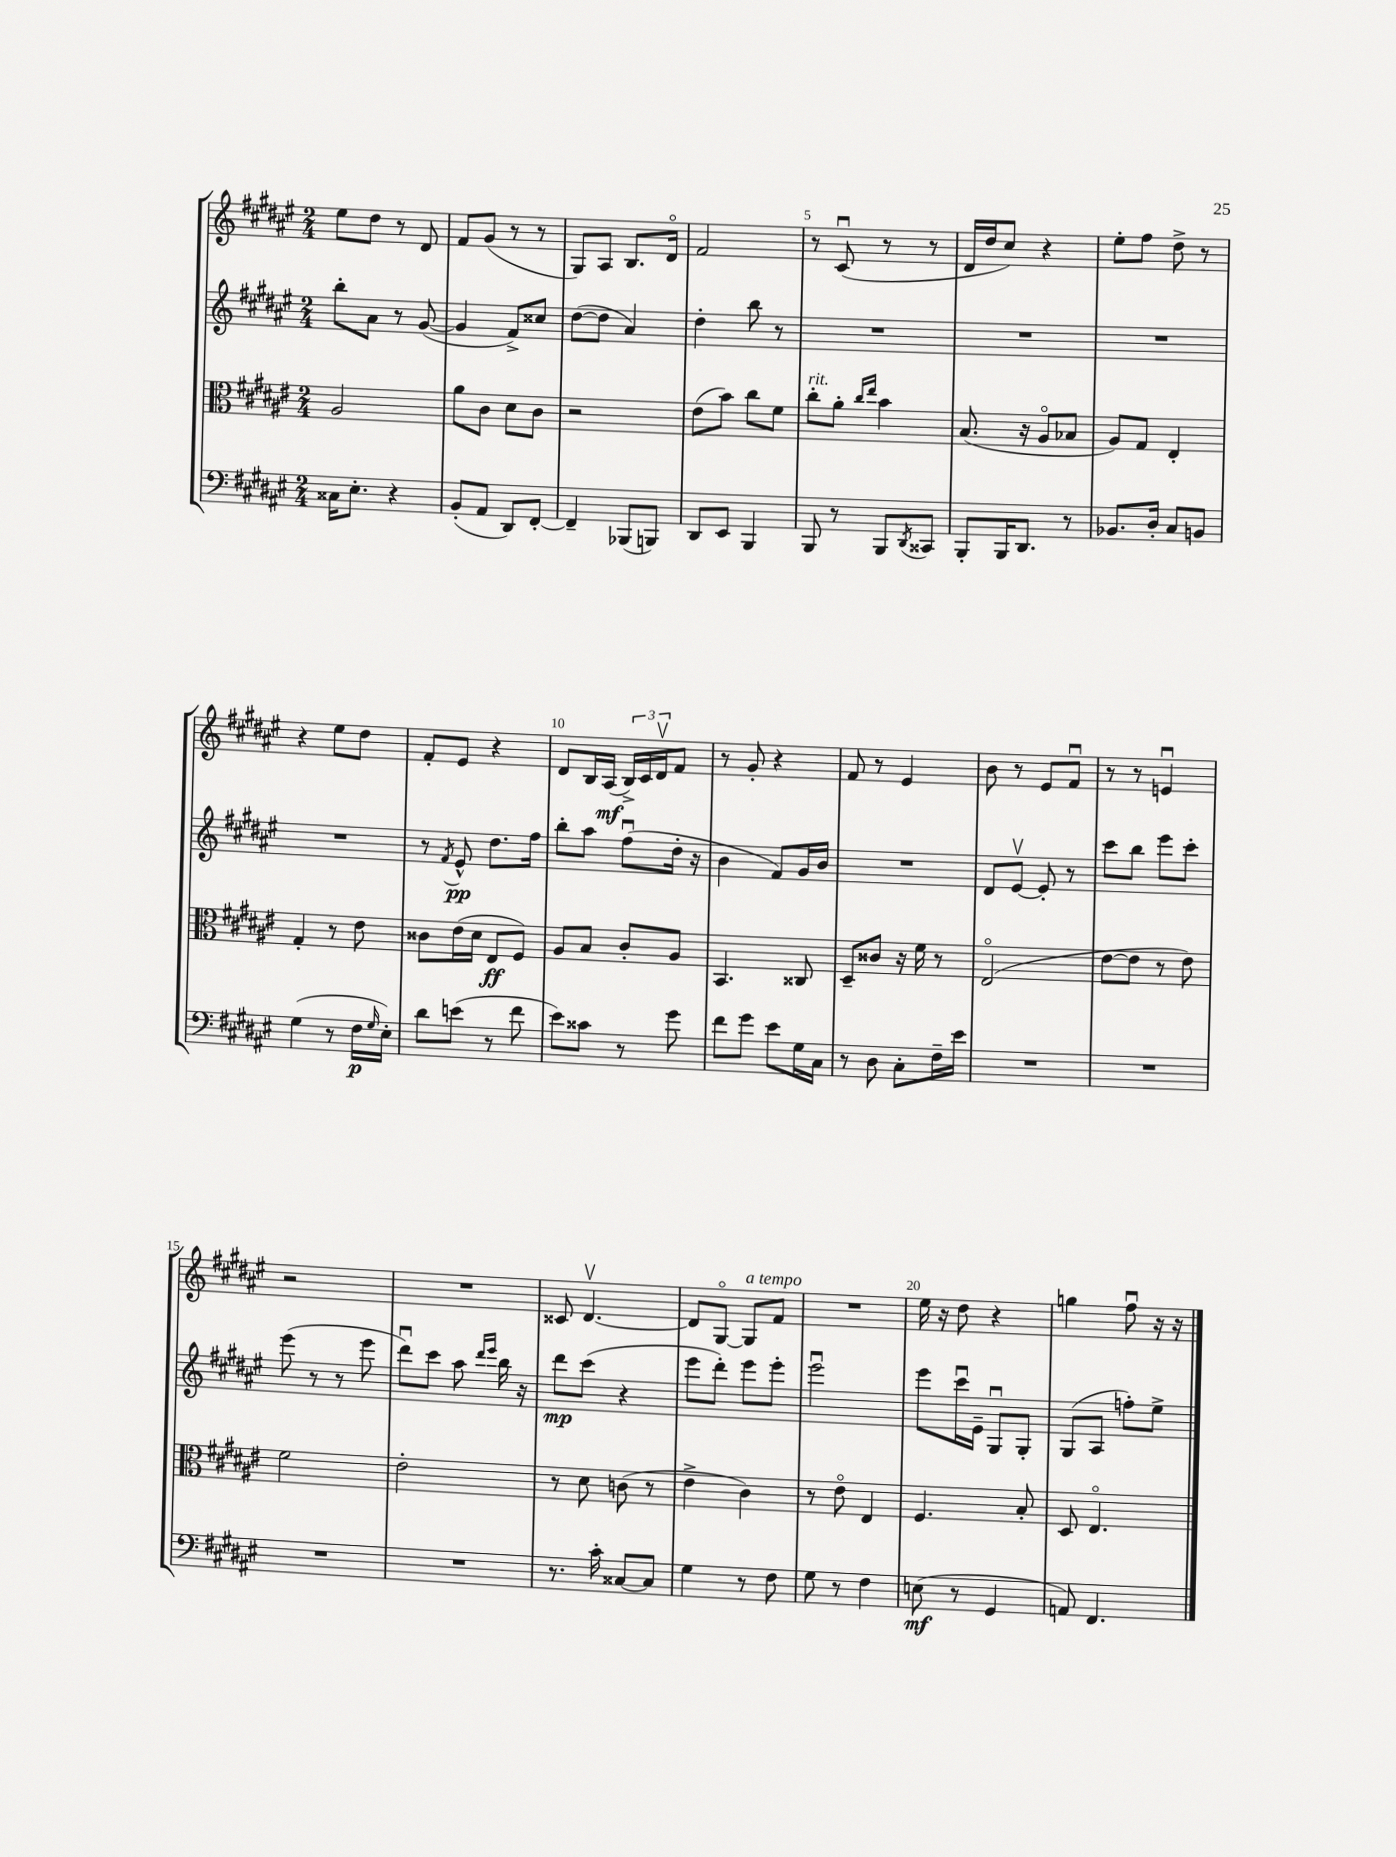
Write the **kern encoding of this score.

**kern	**dynam	**kern	**dynam	**kern	**dynam	**kern	**dynam
*part4	*part4	*part3	*part3	*part2	*part2	*part1	*part1
*staff4	*staff4	*staff3	*staff3	*staff2	*staff2	*staff1	*staff1
*clefF4	*	*clefC3	*	*clefG2	*	*clefG2	*
*k[f#c#g#d#a#e#]	*	*k[f#c#g#d#a#e#]	*	*k[f#c#g#d#a#e#]	*	*k[f#c#g#d#a#e#]	*
*M2/4	*	*M2/4	*	*M2/4	*	*M2/4	*
=1	=1	=1	=1	=1	=1	=1	=1
16C##X\KL	.	2A#/	.	8bb'\L	.	8ee#\L	.
8.E#'\J	.	.	.	.	.	.	.
.	.	.	.	8a#\J	.	8dd#\J	.
4r	.	.	.	8r	.	8r	.
.	.	.	.	([8g#/	.	8d#/	.
=2	=2	=2	=2	=2	=2	=2	=2
(8BB'/L	.	8a#\L	.	4g#/]	.	8f#/L	.
8AA#/J	.	8c#\J	.	.	.	(8g#/J	.
8DD#/L)	.	8d#\L	.	8f#^/L)	.	8r	.
[8FF#'/J	.	8c#\J	.	8cc##X/J	.	8r	.
=3	=3	=3	=3	=3	=3	=3	=3
4FF#~/]	.	2r	.	([8dd#\L	.	8G#/L)	.
.	.	.	.	8dd#\J]	.	8A#/J	.
(8BBB-X/L	.	.	.	4a#/)	.	8.B/L	.
8BBBn/J)	.	.	.	.	.	.	.
.	.	.	.	.	.	16d#/Jk	.
=4	=4	=4	=4	=4	=4	=4	=4
8DD#/L	.	(8e#\L	.	4dd#'\	.	2f#/	.
8EE#/J	.	8b\J)	.	.	.	.	.
4BBB/	.	8cc#\L	.	8bb\	.	.	.
.	.	8f#\J	.	8r	.	.	.
=5	=5	=5	=5	=5	=5	=5	=5
!	!	!LO:TX:a:i:t=rit.	!	!	!	!	!
8BBB/	.	8cc#'\L	.	2r	.	8r	.
8r	.	8a#'\J	.	.	.	(8c#u/	.
.	.	16qqcc#/LL	.	.	.	.	.
.	.	16qqee#/JJ	.	.	.	.	.
8BBB/L	.	4b\	.	.	.	8r	.
8qDD#/	.	.	.	.	.	.	.
8CC##X/J	.	.	.	.	.	8r	.
=6	=6	=6	=6	=6	=6	=6	=6
8BBB'/L	.	(8.B/	.	2r	.	16d#/LL	.
.	.	.	.	.	.	16dd#/J	.
16BBB/K	.	.	.	.	.	8cc#/J)	.
8.DD#/J	.	16r	.	.	.	.	.
.	.	8A#/L	.	.	.	4r	.
8r	.	8B-X/J	.	.	.	.	.
=7	=7	=7	=7	=7	=7	=7	=7
8.BB-X/L	.	8A#/L)	.	2r	.	8ee#'\L	.
.	.	8G#/J	.	.	.	8ff#\J	.
16D#'/Jk	.	.	.	.	.	.	.
8C#/L	.	4E#'/	.	.	.	8dd#^\	.
8BBn/J	.	.	.	.	.	8r	.
!!LO:LB:g=z
=8	=8	=8	=8	=8	=8	=8	=8
(4G#\	.	4G#'/	.	2r	.	4r	.
8r	.	8r	.	.	.	8ee#\L	.
16F#\LL	p	8e#\	.	.	.	8dd#\J	.
16qqG#/	.	.	.	.	.	.	.
16E#'\JJ)	.	.	.	.	.	.	.
=9	=9	=9	=9	=9	=9	=9	=9
8d#\L	.	8c##X\L	.	8r	.	8f#'/L	.
.	.	.	.	8qf#/	.	.	.
(8en\J	.	(16e#\L	.	8e#^^/	pp	8e#/J	.
.	.	16d#\JJ	.	.	.	.	.
8r	.	8E#/L	ff	8.dd#\L	.	4r	.
8f#\	.	8F#/J)	.	.	.	.	.
.	.	.	.	16ff#\Jk	.	.	.
=10	=10	=10	=10	=10	=10	=10	=10
8e#\L)	.	8A#/L	.	8bb'\L	.	8d#/L	.
8c##X\J	.	8B/J	.	8aa#\J	.	16B/L	.
.	.	.	.	.	.	(16A#/JJ	mf
8r	.	8c#'/L	.	(8ff#u\L	.	24B^/LL)	.
.	.	.	.	.	.	24c#/	.
.	.	.	.	.	.	24d#v/J	.
8g#\	.	8A#/J	.	16dd#'\Jk	.	8f#/J	.
.	.	.	.	16r	.	.	.
=11	=11	=11	=11	=11	=11	=11	=11
8f#\L	.	4.BB/	.	4b\	.	8r	.
8g#\J	.	.	.	.	.	8g#'/	.
8e#\L	.	.	.	8f#/L)	.	4r	.
16G#\L	.	8C##X/	.	16g#/L	.	.	.
16C#\JJ	.	.	.	16b/JJ	.	.	.
=12	=12	=12	=12	=12	=12	=12	=12
8r	.	8D#~/L	.	2r	.	8f#/	.
8D#\	.	8c##X/J	.	.	.	8r	.
8C#'\L	.	16r	.	.	.	4e#/	.
.	.	16f#\	.	.	.	.	.
16F#~\L	.	8r	.	.	.	.	.
16e#\JJ	.	.	.	.	.	.	.
=13	=13	=13	=13	=13	=13	=13	=13
2r	.	(2E#/	.	8d#/L	.	8b\	.
.	.	.	.	[8e#v/J	.	8r	.
.	.	.	.	8e#'/]	.	8e#/L	.
.	.	.	.	8r	.	8f#u/J	.
=14	=14	=14	=14	=14	=14	=14	=14
2r	.	[8e#\L	.	8ccc#\L	.	8r	.
.	.	8e#\J]	.	8bb\J	.	8r	.
.	.	8r	.	8eee#\L	.	4enu/	.
.	.	8e#\)	.	8ccc#'\J	.	.	.
!!LO:LB:g=z
=15	=15	=15	=15	=15	=15	=15	=15
2r	.	2f#\	.	(8eee#\	.	2r	.
.	.	.	.	8r	.	.	.
.	.	.	.	8r	.	.	.
.	.	.	.	8eee#\	.	.	.
=16	=16	=16	=16	=16	=16	=16	=16
2r	.	2e#'\	.	8ddd#u\L)	.	2r	.
.	.	.	.	8ccc#\J	.	.	.
.	.	.	.	8aa#\	.	.	.
.	.	.	.	16qqddd#/LL	.	.	.
.	.	.	.	16qqeee#/JJ	.	.	.
.	.	.	.	16bb\	.	.	.
.	.	.	.	16r	.	.	.
=17	=17	=17	=17	=17	=17	=17	=17
8.r	.	8r	.	8ddd#\L	mp	8c##X/	.
.	.	8d#\	.	(8ccc#\J	.	[4.d#v/	.
16c#'\	.	.	.	.	.	.	.
[8C##X/L	.	(8cn\	.	4r	.	.	.
8C##/J]	.	8r	.	.	.	.	.
=18	=18	=18	=18	=18	=18	=18	=18
4G#\	.	4e#^\	.	8eee#\L	.	8d#/L]	.
.	.	.	.	8ddd#'\J)	.	[8G#/J	.
!	!	!	!	!	!	!LO:TX:a:i:t=a tempo	!
8r	.	4c#\)	.	8eee#\L	.	8G#/L]	.
8F#\	.	.	.	8eee#'\J	.	8f#/J	.
=19	=19	=19	=19	=19	=19	=19	=19
8G#\	.	8r	.	2eee#u\	.	2r	.
8r	.	8e#\	.	.	.	.	.
4F#\	.	4E#/	.	.	.	.	.
=20	=20	=20	=20	=20	=20	=20	=20
(8En\	mf	4.F#/	.	8eee#\L	.	16ee#\	.
.	.	.	.	.	.	16r	.
8r	.	.	.	16ccc#u\L	.	8dd#\	.
.	.	.	.	16e#~\JJ	.	.	.
4GG#/	.	.	.	8G#u/L	.	4r	.
.	.	8B'/	.	8G#'/J	.	.	.
=21	=21	=21	=21	=21	=21	=21	=21
8AAn/)	.	8D#/	.	(8G#/L	.	4ggn\	.
4.FF#/	.	4.E#/	.	8A#/J	.	.	.
.	.	.	.	8ffn'\L)	.	8ff#u\	.
.	.	.	.	8ee#^\J	.	16r	.
.	.	.	.	.	.	16r	.
==	==	==	==	==	==	==	==
*-	*-	*-	*-	*-	*-	*-	*-
